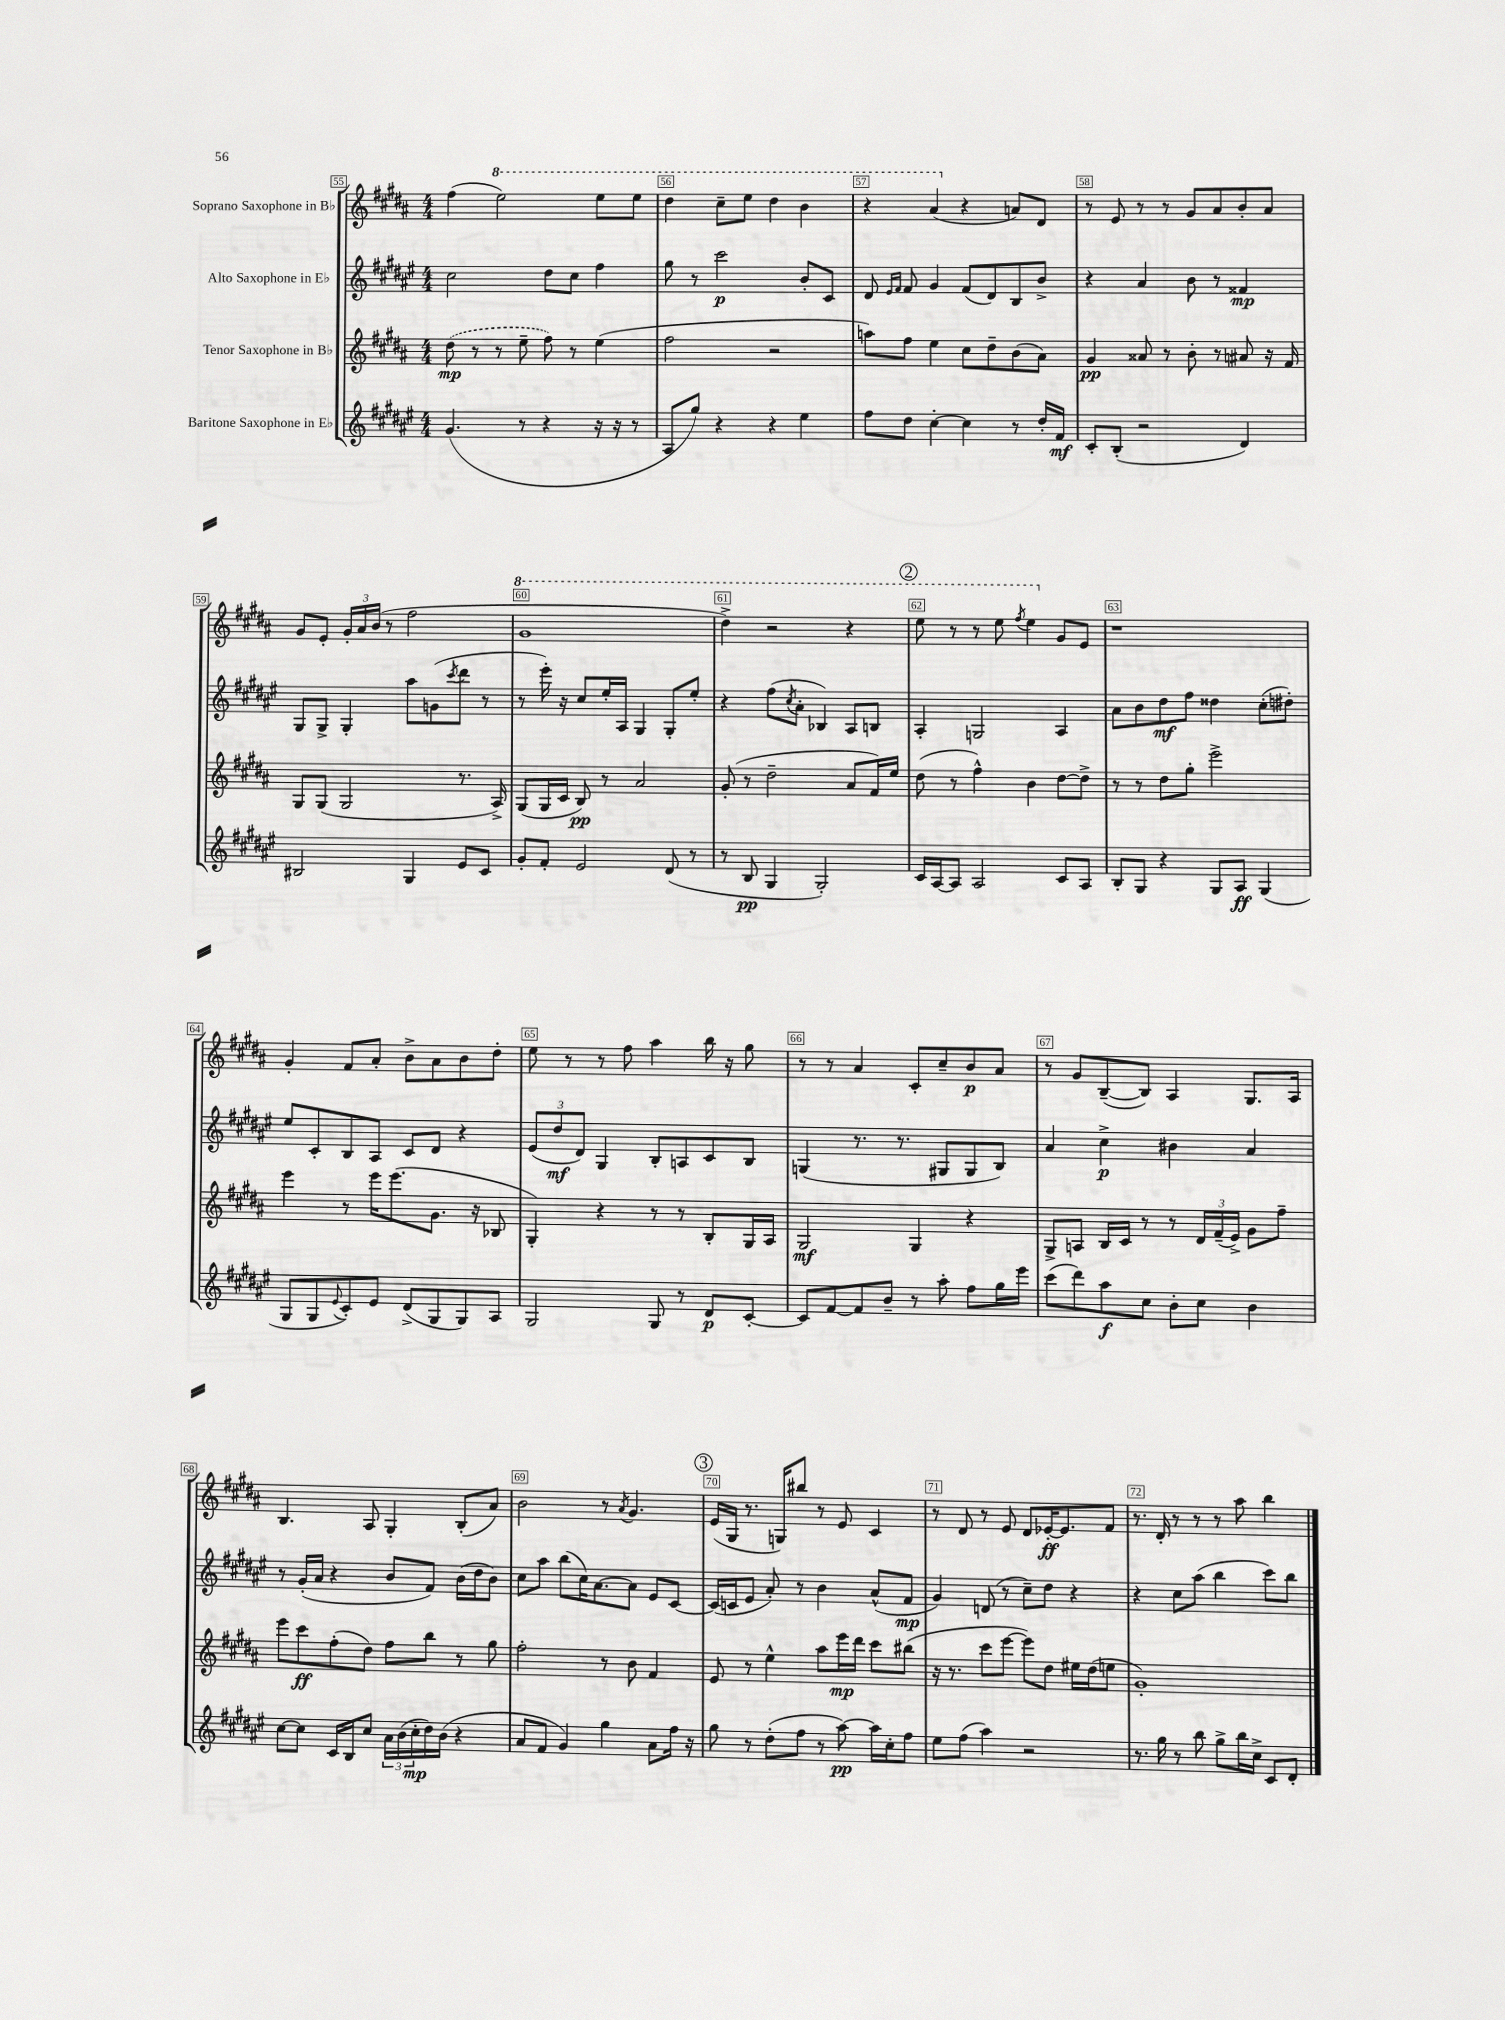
<<
\new StaffGroup <<
\new Staff = "s0" \with { instrumentName = "Soprano Saxophone in Bb" } {
    \clef treble \key b \major \numericTimeSignature \time 4/4
    fis''4( \ottava #1 e'''2) e'''8 e'''8 |
    dis'''4 cis'''8-- e'''8 dis'''4 b''4 |
    r4 ais''4( \ottava #0 r4 a'8) dis'8 |
    r8 e'8 r8 r8 gis'8 ais'8 b'8-. ais'8 |
    gis'8 e'8-. \tuplet 3/2 { gis'16-. ais'16 b'16( } r8 fis''2 |
    \ottava #1 gis''1 |
    dis'''4->) r2 r4 |
    \mark \markup { \circle "2" } e'''8 r8 r8 e'''8 \acciaccatura { fis'''8 } e'''4 \ottava #0 gis'8 e'8 |
    r1 |
    gis'4-. fis'8 ais'8-. b'8-> ais'8 b'8 dis''8-. |
    e''8 r8 r8 fis''8 ais''4 b''16 r16 gis''8 |
    r8 r8 ais'4 cis'8-. cis''8-- b'8\p ais'8 |
    r8 gis'8 b8~--( b8) ais4 gis8. ais16 |
    b4. ais8 gis4-. b8-.( ais'8) |
    b'2 r8 \acciaccatura { ais'8 } gis'4. |
    \mark \markup { \circle "3" } e'16( gis16 r8. g16) bis''8 r8 e'8 cis'4 |
    r8 dis'8 r8 e'8 dis'8 ees'16~-.\ff ees'8. fis'8 |
    r8. dis'16-. r8 r8 r8 ais''8 b''4 \bar "|." |
}
\new Staff = "s1" \with { instrumentName = "Alto Saxophone in Eb" } {
    \clef treble \key fis \major \numericTimeSignature \time 4/4
    cis''2 dis''8 cis''8 fis''4 |
    gis''8 r8 cis'''2\p b'8-. cis'8 |
    dis'8 \grace { eis'16 fis'16 } fis'8 gis'4 fis'8( dis'8) b8 b'8-> |
    r4 ais'4 b'8 r8 fisis'4\mp |
    gis8 gis8-> gis4-. ais''8 g'8( \acciaccatura { cis'''8 } dis'''8 r8 |
    r8 eis'''16-.) r16 cis''8 eis''16-. ais16 gis4 gis8-. eis''8-. |
    r4 fis''8( \acciaccatura { cis''8 } ais'8-. bes4) ais8 b8 |
    \mark \markup { \circle "2" } ais4-. g2 ais4 |
    ais'8 b'8 dis''8\mf fis''8 disis''4 cis''8-.( dis''8-.) |
    eis''8 cis'8-. b8 ais8 cis'8 dis'8 r4 |
    \tuplet 3/2 { eis'8( dis''8\mf dis'8) } gis4 b8-. a8 cis'8 b8 |
    g4( r8. r8. gis8 gis8 b8) |
    ais'4 cis''4->\p bis'4 ais'4 |
    r8 gis'16-.( ais'16 r4 b'8 fis'8) b'16( dis''16 b'8) |
    cis''8 ais''8 b''8( cis''16) ais'8.~ ais'8 eis'8 cis'8~ |
    \mark \markup { \circle "3" } cis'16( c'16 eis'8 ais'8-.) r8 b'4 ais'8-^( fis'8\mp |
    gis'4) d'8( r8 cis''8--) dis''8 r4 |
    r4 cis''8 ais''8( b''4 cis'''8) b''8 \bar "|." |
}
\new Staff = "s2" \with { instrumentName = "Tenor Saxophone in Bb" } {
    \clef treble \key b \major \numericTimeSignature \time 4/4
    \once \slurDashed dis''8\mp( r8 r8 e''8-- fis''8) r8 e''4( |
    fis''2 r2 |
    a''8) fis''8 e''4 cis''8 dis''8-- b'8( ais'8) |
    gis'4\pp aisis'8 r8 b'8-. r8 ais'8 r16 fis'16 |
    gis8 gis8( gis2 r8. ais16->) |
    gis8( gis16 cis'16 b8\pp) r8 ais'2 |
    gis'8-.( r8 dis''2-- ais'8 fis'16) e''16 |
    \mark \markup { \circle "2" } dis''8( r8 fis''4-^) b'4 dis''8~ dis''8-> |
    r8 r8 dis''8 gis''8-. e'''2-> |
    e'''4 r8 e'''16 e'''8.( gis'8. r16 bes8 |
    gis4-.) r4 r8 r8 b8-. gis16 ais16 |
    gis2\mf gis4 r4 |
    gis8-> a8 b16 cis'16 r8 r8 \tuplet 3/2 { dis'16 fis'16--( e'16->) } gis'8 fis''8-- |
    e'''8 cis'''8\ff fis''8-.( dis''8) fis''8 b''8 r8 gis''8 |
    fis''2-. r8 b'8 fis'4 |
    \mark \markup { \circle "3" } e'8 r8 e''4-^ ais''8 e'''16\mp dis'''16 cis'''8 bis''8( |
    r16 r8. cis'''8 e'''8~ e'''8) dis''8 eis''16 dis''16( e''8 |
    gis'1-.) \bar "|." |
}
\new Staff = "s3" \with { instrumentName = "Baritone Saxophone in Eb" } {
    \clef treble \key fis \major \numericTimeSignature \time 4/4
    gis'4.( r8 r4 r16 r16 r8 |
    ais8 gis''8) r4 r4 eis''4 |
    fis''8 dis''8 cis''4~-. cis''4 r8 dis''16-. fis'16\mf |
    cis'8-. b8-.( r2 dis'4) |
    bis2 gis4 eis'8 cis'8 |
    gis'8-. fis'8-. eis'2 dis'8( r8 |
    r8 b8\pp gis4 gis2-.) |
    \mark \markup { \circle "2" } cis'16 ais16~ ais8 ais2 cis'8 ais8 |
    b8-. gis8 r4 gis8 ais8\ff gis4( |
    gis8 gis8 \appoggiatura { eis'8 } cis'8-.) eis'8 dis'8->( gis8 gis8) ais8 |
    gis2 gis8 r8 dis'8\p cis'8~-. |
    cis'8 fis'8~ fis'8 b'8-- r8 ais''8-. fis''8 gis''16 eis'''16 |
    cis'''8( dis'''8) ais''8\f cis''8 b'8-. cis''8 b'4 |
    cis''8~ cis''8 cis'16 b16 cis''8 \tuplet 3/2 { ais'16 b'16( cis''16-.\mp } dis''16) b'16( r4 |
    ais'8 fis'8 gis'4) gis''4 ais'8 fis''16 r16 |
    \mark \markup { \circle "3" } gis''8 r8 dis''8-.( fis''8 r8 ais''8~\pp) ais''16 cis''16-. fis''8 |
    eis''8 fis''8( ais''4) r2 |
    r8. gis''16 r8 b''8 gis''8-> b''16 cis''16-> cis'8 dis'8-. \bar "|." |
}
>>
>>
\layout { \context { \Score currentBarNumber = #55 \override BarNumber.break-visibility = ##(#f #t #t) barNumberVisibility = #all-bar-numbers-visible \override BarNumber.stencil = #(make-stencil-boxer 0.1 0.3 ly:text-interface::print) } }
